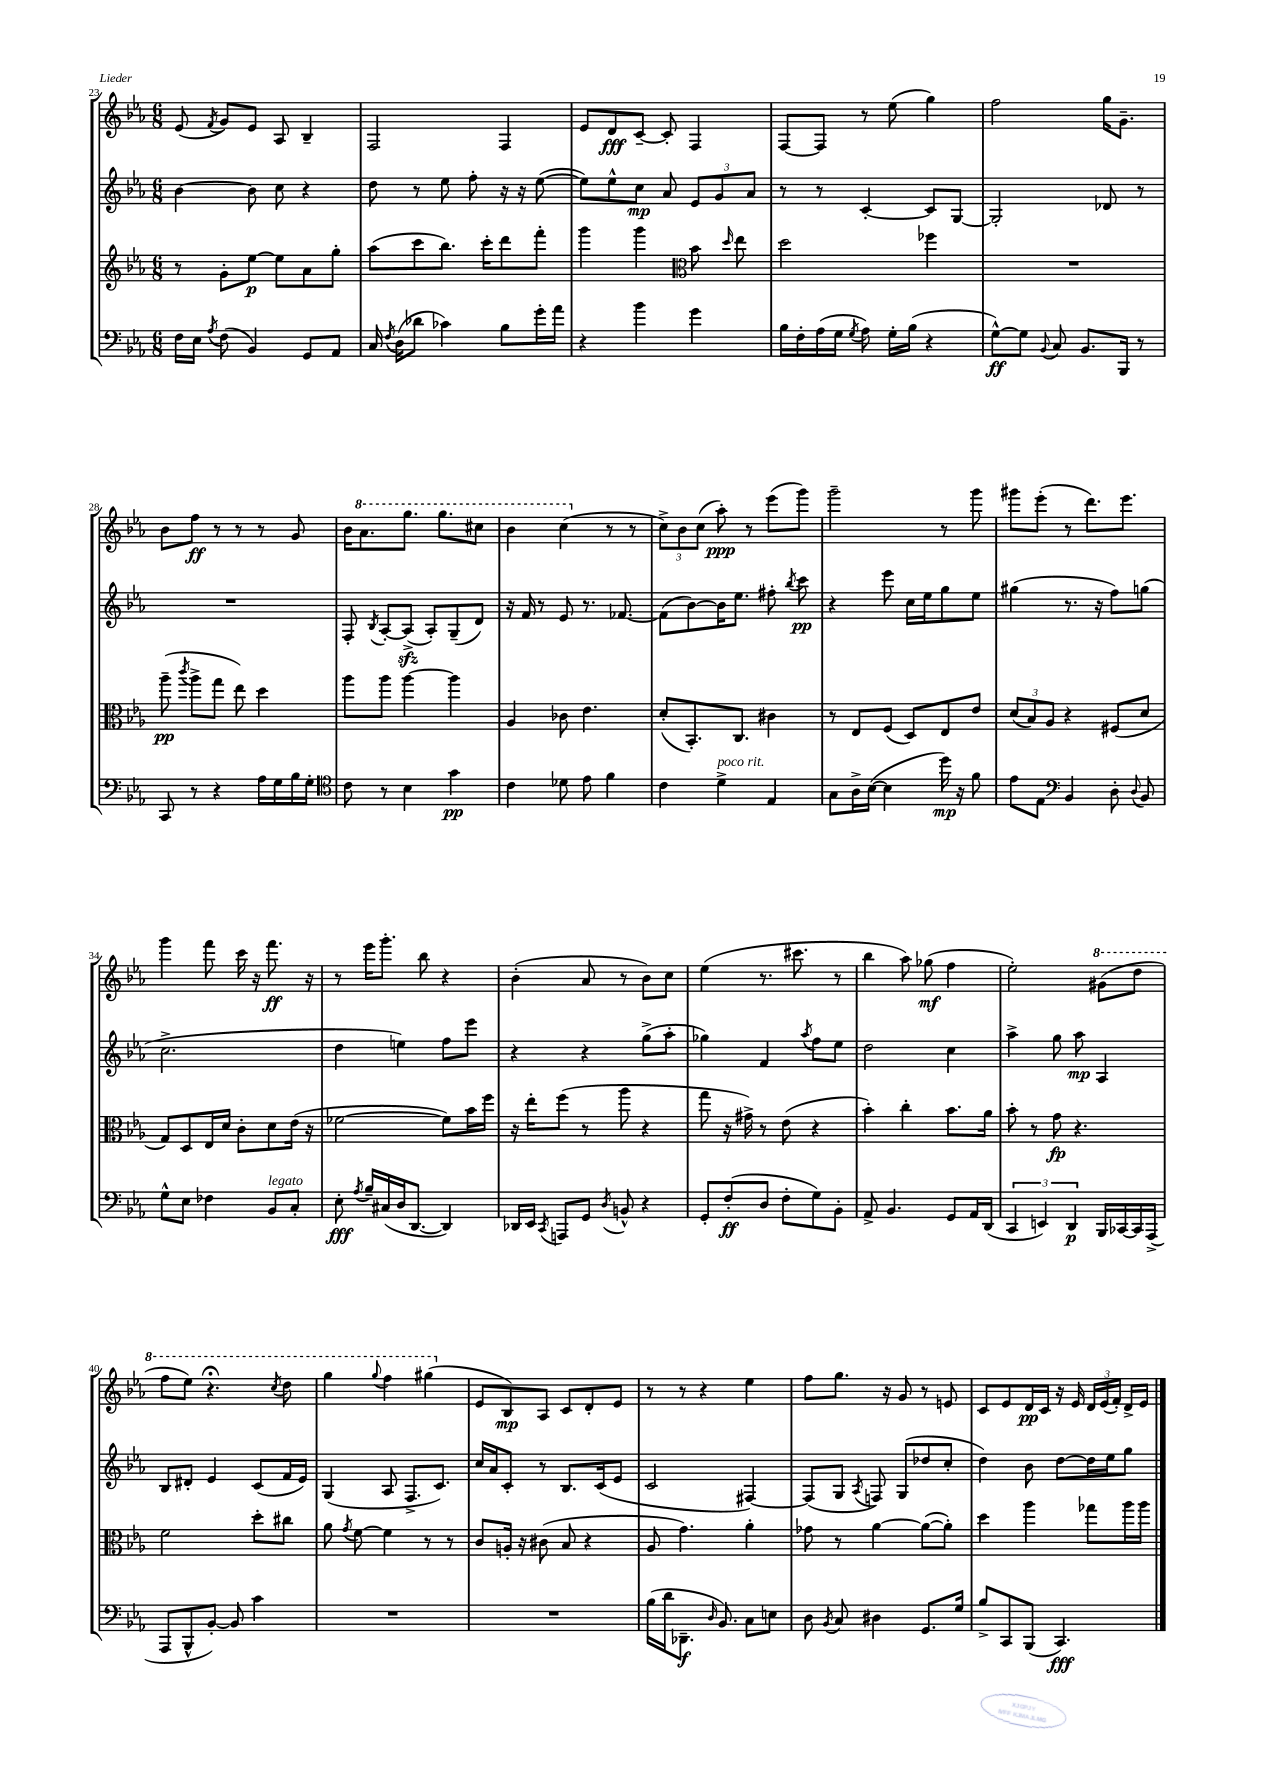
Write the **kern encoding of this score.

**kern	**kern	**kern	**kern
*staff4	*staff3	*staff2	*staff1
*clefF4	*clefG2	*clefG2	*clefG2
*k[b-e-a-]	*k[b-e-a-]	*k[b-e-a-]	*k[b-e-a-]
*M6/8	*M6/8	*M6/8	*M6/8
16F	8r	[4b-	(8e-
16E-	.	.	.
8qA-	.	.	8qf
(8F	8g'	.	8g)
4BB-)	[8ee-	8b-]	8e-
.	8ee-]	8cc	8A-
8GG	8a-	4r	4B-~
8AA-	8gg'	.	.
=	=	=	=
16C	(8aa-	8dd	2F
8qF	.	.	.
(16D	.	.	.
8d-	8ccc	8r	.
4c-)	8.bb-)	8ee-	.
.	.	8ff'	.
.	16ccc'	.	.
8B-	8ddd	16r	4F
.	.	16r	.
16g'	8fff'	([8ee-	.
16a-	.	.	.
=	=	=	=
4r	4ggg	8ee-])	8e-
.	.	8ee-^^	8d
4b-	4ggg	8cc	[8c~
.	.	8a-	8c']
*	*clefC3	*	*
4g	8b-	12e-	4F
.	.	12g	.
.	16qqdd	.	.
.	8ee-	.	.
.	.	12a-	.
=	=	=	=
16B-	2dd	8r	[8F
16F'	.	.	.
(16A-	.	8r	8F]
16G	.	.	.
8qG	.	.	.
8A-)	.	[4c'	8r
16G'	.	.	(8ee-
(16B-	.	.	.
4r	4ff-	8c]	4gg)
.	.	[8G	.
=	=	=	=
[8G^^)	2.r	2G']	2ff
8G]	.	.	.
8qqBB-	.	.	.
8C	.	.	.
8.BB-	.	.	.
.	.	8d-	16gg
16BBB-	.	.	8.g~
8r	.	8r	.
=	=	=	=
8CC	(8aa-~	2.r	8b-
.	8qccc	.	.
8r	8aa-^	.	8ff
4r	8gg	.	8r
.	8ee-)	.	8r
16A-	4dd	.	8r
16G	.	.	.
16B-	.	.	8g
16G'	.	.	.
=	=	=	=
*clefC4	*	*	*
8c	8aa-	8F'	16b-
.	.	.	8.aa-
.	.	8qB-	.
8r	8aa-	[8A-'	.
4B-	[4aa-	(8A-^]	8.ggg
.	.	8A-')	.
.	.	.	8.ggg
4g	4aa-]	(8G~	.
.	.	8d)	8ccc#
=	=	=	=
4c	4A-	16r	4bb-
.	.	16f	.
.	.	8r	.
8d-	8c-	8e-	(4ccc
8e-	4.e-	8.r	.
4f	.	.	8r
.	.	[8.f-	.
.	.	.	8r
=	=	=	=
4c	(8d'	(8f-]	12cc^)
.	.	.	12b-
.	8.BB-')	[8b-)	.
.	.	.	(12cc
4d^	.	16b-]	8aa-')
.	8.C	8.ee-	.
.	.	.	8r
4E-	4c#	8ff#'	(8eee-
.	.	8qbb-	.
.	.	8ccc	8ggg)
=	=	=	=
8G	8r	4r	2ggg~
16A-^	8E-	.	.
([16B-	.	.	.
4B-]	(8F	8eee-	.
.	8D)	16cc	.
.	.	16ee-	.
16dd)	8E-	8gg	8r
16r	.	.	.
8f	8e-	8ee-	8ggg
=	=	=	=
8e-	(12d	(4gg#	8ggg#
.	12B-)	.	.
8E-	.	.	(8eee-'
.	12A-	.	.
*clefF4	*	*	*
4BB-	4r	8.r	8r
.	.	.	8.ddd)
.	.	16r	.
8D'	(8F#	8ff)	.
.	.	.	8.eee-
8qqD	.	.	.
8BB-	8d	(8gg	.
=	=	=	=
8G^^	8G)	2.cc^	4ggg
8E-	8D	.	.
4F-	16E-	.	8fff
.	16d	.	.
.	8c'	.	16ccc
.	.	.	16r
8BB-	8d	.	8.fff
8C'	(16e-	.	.
.	16r	.	16r
=	=	=	=
8E-'	[2f-	4dd	8r
8qA-	.	.	.
16B-~	.	.	16eee-
(16C#	.	.	8.ggg'
16D	.	4ee)	.
[8.DD	.	.	.
.	.	.	8bb-
4DD])	8f-])	8ff	4r
.	16b-	8eee-	.
.	16ff	.	.
=	=	=	=
16DD-	16r	4r	(4b-'
16EE-	16ee-'	.	.
8qCC	.	.	.
8AAA	(8ff	.	.
8GG	8r	4r	8a-
8qD	.	.	.
8BB^^	8aa-	.	8r
4r	4r	(8gg^	8b-)
.	.	8aa-'	8cc
=	=	=	=
8GG'	8gg	4gg-)	(4ee-
(8F'	16r	.	.
.	16g#^)	.	.
8D	8r	4f	8.r
8F'	(8e-	.	.
.	.	.	8.ccc#
.	.	8qaa-	.
8G)	4r	8ff	.
8BB-'	.	8ee-	8r
=	=	=	=
8AA-^	4b-')	2dd	4bb-
4.BB-	.	.	.
.	4cc'	.	8aa-)
.	.	.	(8gg-
8GG	8.b-	4cc	4ff
16AA-	.	.	.
(16DD	16a-	.	.
=	=	=	=
6CC	8b-'	4aa-^	2ee-')
.	8r	.	.
6EE)	.	.	.
.	8g	8gg	.
6DD	.	.	.
.	4.r	8aa-	.
16BBB-	.	4A-	(8gg#
[16CC-	.	.	.
16CC-]	.	.	8ddd
(16AAA-^	.	.	.
=	=	=	=
8AAA-	2f	8B-	8fff
8BBB-^^	.	8d#'	8eee-)
[8BB-')	.	4e-	4.r;
8BB-]	.	.	.
4c	8dd'	(8c	.
.	.	.	8qccc
.	8cc#	16f	8ddd
.	.	16e-)	.
=	=	=	=
2.r	8a-	(4G	4ggg
.	8qg	.	.
.	[8f	.	.
.	.	.	8qqggg
.	4f]	8A-	4fff
.	.	8.F^	.
.	8r	.	(4ggg#
.	.	8.c)	.
.	8r	.	.
=	=	=	=
2.r	8c	16cc	8e-
.	.	16a-	.
.	16A'	8c'	8B-)
.	16r	.	.
.	(8c#	8r	8A-
.	8B-	8.B-	8c
.	4r	.	8d'
.	.	(16c	.
.	.	8e-	8e-
=	=	=	=
(16B-	8A-	2c	8r
16d	.	.	.
8.DD-~	4.g)	.	8r
.	.	.	4r
16qqD	.	.	.
8.BB-)	.	.	.
8C	4a-'	[4F#)	4ee-
8E	.	.	.
=	=	=	=
8D	8g-	(8F#]	8ff
8qBB-	.	.	.
8C	8r	8G	8.gg
.	.	8qA-	.
4D#	[4a-	8F)	.
.	.	.	16r
.	.	(8G	8g
8.GG	(8a-_	8dd-	8r
.	8a-'])	8cc'	8e
16G	.	.	.
=	=	=	=
8B-^	4dd	4dd)	8c
8CC	.	.	8e-
(8BBB-	4aa-	8b-	16d
.	.	.	16c
4.CC)	.	[8dd	16r
.	.	.	16e-
.	8gg-	16dd]	24d
.	.	.	(24e-
.	.	16ee-	.
.	.	.	24f')
.	16aa-	8gg	16d^
.	16aa-	.	16e-
==	==	==	==
*-	*-	*-	*-
